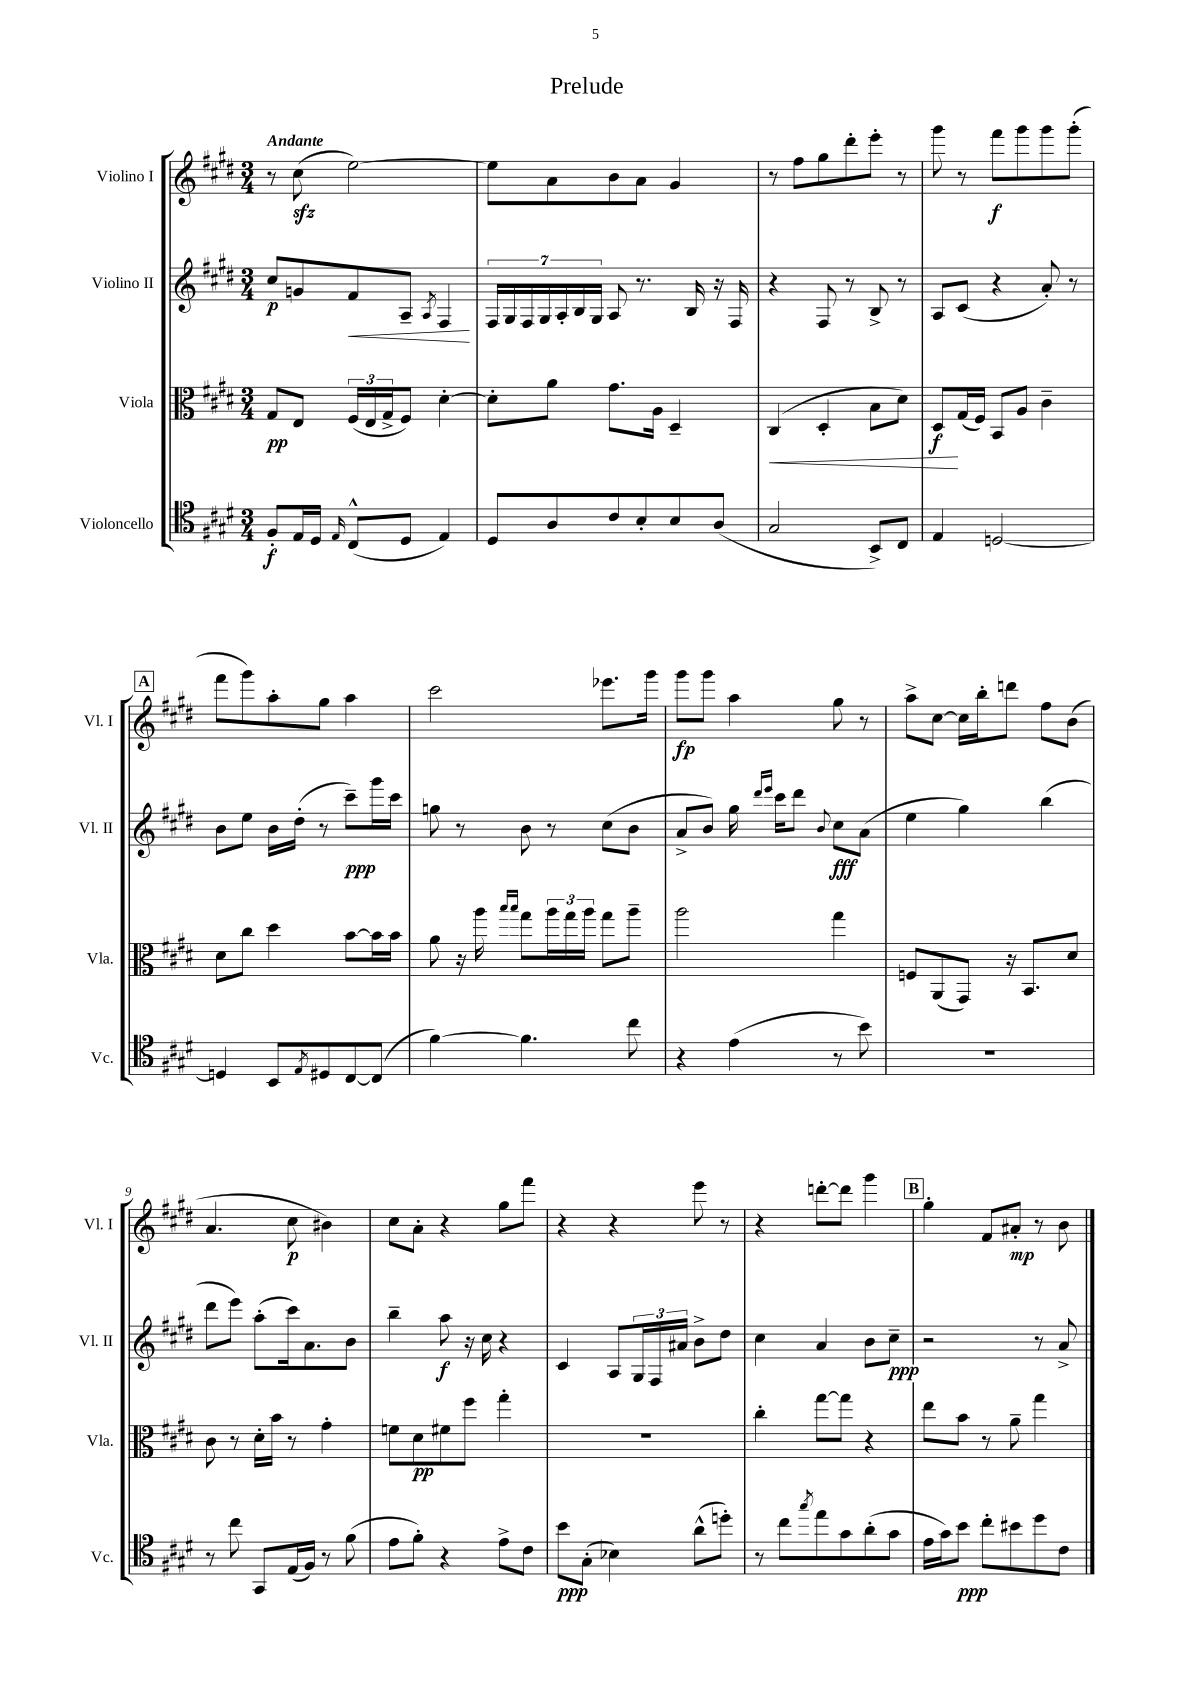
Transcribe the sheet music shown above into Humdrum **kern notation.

**kern	**dynam	**kern	**dynam	**kern	**dynam	**kern	**dynam
*part4	*part4	*part3	*part3	*part2	*part2	*part1	*part1
*staff4	*staff4	*staff3	*staff3	*staff2	*staff2	*staff1	*staff1
*I"Violoncello	*	*I"Viola	*	*I"Violino II	*	*I"Violino I	*
*I'Vc.	*	*I'Vla.	*	*I'Vl. II	*	*I'Vl. I	*
*clefC4	*	*clefC3	*	*clefG2	*	*clefG2	*
*k[f#c#g#d#]	*	*k[f#c#g#d#]	*	*k[f#c#g#d#]	*	*k[f#c#g#d#]	*
*M3/4	*	*M3/4	*	*M3/4	*	*M3/4	*
=1	=1	=1	=1	=1	=1	=1	=1
!	!	!	!	!	!	!LO:TX:a:B:t=Andante	!
8F#'/L	f	8G#/L	pp	8cc#/L	p	8r	.
16E/L	.	8E/J	.	8gn/	.	(8cc#zz\	.
16D#/JJ	.	.	.	.	.	.	.
16qqE/	.	.	.	.	.	.	.
!	!	!	!	!	!LO:HP:b	!	!
(8C#^^/L	.	(24F#/LL	.	8f#/	<	[2ee\)	.
.	.	24E/	.	.	.	.	.
.	.	24G#^/J	.	.	.	.	.
8D#/J	.	8F#/J)	.	8A~/J	.	.	.
.	.	.	.	8qA/	.	.	.
4E/)	.	[4d#'\	.	4F#/	.	.	.
.	.	.	.	.	[	.	.
=2	=2	=2	=2	=2	=2	=2	=2
8D#/L	.	8d#'\L]	.	28F#/LL	.	8ee\L]	.
.	.	.	.	28G#/	.	.	.
.	.	.	.	28F#/	.	.	.
.	.	.	.	28G#/	.	.	.
8A/	.	8a\J	.	.	.	8a\	.
.	.	.	.	28A'/	.	.	.
.	.	.	.	28B/	.	.	.
.	.	.	.	28G#/JJ	.	.	.
8c#/	.	8.g#\L	.	8A/	.	8b\	.
8B'/	.	.	.	8.r	.	8a\J	.
.	.	16A\Jk	.	.	.	.	.
8B/	.	4D#~/	.	.	.	4g#/	.
.	.	.	.	16B/	.	.	.
(8A/J	.	.	.	16r	.	.	.
.	.	.	.	16F#/	.	.	.
=3	=3	=3	=3	=3	=3	=3	=3
!	!	!	!LO:HP:b	!	!	!	!
2G#/	.	(4C#/	<	4r	.	8r	.
.	.	.	.	.	.	8ff#\L	.
.	.	4D#'/	.	8F#/	.	8gg#\	.
.	.	.	.	8r	.	8ddd#'\	.
8BB^/L)	.	8B\L	.	8B^/	.	8eee'\J	.
8C#/J	.	8d#\J)	.	8r	.	8r	.
=4	=4	=4	=4	=4	=4	=4	=4
4E/	.	8D#/L	f	8A/L	.	8ggg#\	.
.	.	(16G#/L	[	(8c#/J	.	8r	.
.	.	16F#/JJ)	.	.	.	.	.
[2Dn/	.	8BB/L	.	4r	.	8fff#\L	f
.	.	8A/J	.	.	.	8ggg#\	.
.	.	4c#~\	.	8a'/)	.	8ggg#\	.
.	.	.	.	8r	.	(8ggg#'\J	.
!!LO:LB:g=z
!!LO:REH:place=s1:t=A
=5	=5	=5	=5	=5	=5	=5	=5
4Dn/]	.	8d#\L	.	8b\L	.	8fff#\L	.
.	.	8cc#\J	.	8ee\J	.	8ggg#\)	.
8BB/L	.	4dd#\	.	16b\LL	.	8aa'\	.
.	.	.	.	(16dd#'\JJ	.	.	.
8qE/	.	.	.	.	.	.	.
8D#X/	.	.	.	8r	.	8gg#\J	.
[8C#/	.	[8b\L	.	8ccc#~\L)	ppp	4aa\	.
(8C#/J]	.	16b\L]	.	16ggg#\L	.	.	.
.	.	16b\JJ	.	16ccc#\JJ	.	.	.
=6	=6	=6	=6	=6	=6	=6	=6
[4f#\)	.	8a\	.	8ggn\	.	2ccc#\	.
.	.	16r	.	8r	.	.	.
.	.	16aa\	.	.	.	.	.
.	.	16qqbb/LL	.	.	.	.	.
.	.	16qqbb/JJ	.	.	.	.	.
4.f#\]	.	8gg#\L	.	8b\	.	.	.
.	.	24aa\L	.	8r	.	.	.
.	.	24gg#\	.	.	.	.	.
.	.	24aa\JJ	.	.	.	.	.
.	.	8gg#\L	.	(8cc#\L	.	8.eee-X\L	.
8cc#\	.	8aa~\J	.	8b\J	.	.	.
.	.	.	.	.	.	16ggg#\Jk	.
=7	=7	=7	=7	=7	=7	=7	=7
4r	.	2aa\	.	8a^/L	.	8ggg#\L	fp
.	.	.	.	8b/J)	.	8ggg#\J	.
(4e\	.	.	.	16gg#\	.	4aa\	.
.	.	.	.	16qqddd#/LL	.	.	.
.	.	.	.	16qqeee/JJ	.	.	.
.	.	.	.	16ccc#\KL	.	.	.
.	.	.	.	8ddd#\J	.	.	.
.	.	.	.	8qqb/	.	.	.
8r	.	4gg#\	.	8cc#\L	fff	8gg#\	.
8b\)	.	.	.	(8a\J	.	8r	.
=8	=8	=8	=8	=8	=8	=8	=8
2.r	.	8Fn/L	.	4ee\	.	8aa^\L	.
.	.	(8AA/	.	.	.	[8cc#\J	.
.	.	8GG#/J)	.	4gg#\)	.	16cc#\LL]	.
.	.	.	.	.	.	16bb'\J	.
.	.	16r	.	.	.	8dddn\J	.
.	.	8.BB/L	.	.	.	.	.
.	.	.	.	(4bb\	.	8ff#\L	.
.	.	8d#/J	.	.	.	(8b\J	.
!!LO:LB:g=z
=9	=9	=9	=9	=9	=9	=9	=9
8r	.	8c#\	.	8ddd#\L	.	4.a/	.
8cc#\	.	8r	.	8eee\J)	.	.	.
8GG#/L	.	16d#'\LL	.	(8aa'\L	.	.	.
.	.	16b\JJ	.	.	.	.	.
(16E/L	.	8r	.	16ccc#\k)	.	8cc#\	p
16F#/JJ)	.	.	.	8.a\	.	.	.
8r	.	4g#'\	.	.	.	4b#X\)	.
(8f#\	.	.	.	8b\J	.	.	.
=10	=10	=10	=10	=10	=10	=10	=10
8e\L	.	8fn\L	.	4bb~\	.	8cc#\L	.
8f#'\J)	.	8d#\	pp	.	.	8a'\J	.
4r	.	8f#X\	.	8aa\	f	4r	.
.	.	8ff#\J	.	16r	.	.	.
.	.	.	.	16cc#\	.	.	.
8e^\L	.	4gg#'\	.	4r	.	8gg#\L	.
8c#\J	.	.	.	.	.	8fff#\J	.
=11	=11	=11	=11	=11	=11	=11	=11
8b\L	ppp	2.r	.	4c#/	.	4r	.
(8G#'\J	.	.	.	.	.	.	.
4B-X\)	.	.	.	8A/L	.	4r	.
.	.	.	.	24G#/L	.	.	.
.	.	.	.	24F#/	.	.	.
.	.	.	.	24a#X/JJ	.	.	.
(8a^^\L	.	.	.	8b^\L	.	8eee\	.
8ddn'\J)	.	.	.	8dd#\J	.	8r	.
=12	=12	=12	=12	=12	=12	=12	=12
8r	.	4cc#'\	.	4cc#\	.	4r	.
8cc#\L	.	.	.	.	.	.	.
8qgg#/	.	.	.	.	.	.	.
8ee\	.	[8gg#\L	.	4a/	.	[8dddn'\L	.
8g#\	.	8gg#\J]	.	.	.	8ddd\J]	.
(8a'\	.	4r	.	8b\L	.	4ggg#\	.
8g#\J	.	.	.	8cc#~\J	ppp	.	.
!!LO:REH:place=s1:t=B
=13	=13	=13	=13	=13	=13	=13	=13
16e\LL	.	8ee\L	.	2r	.	4gg#'\	.
16g#\J)	.	.	.	.	.	.	.
8b\J	ppp	8b\J	.	.	.	.	.
8cc#'\L	.	8r	.	.	.	8f#/L	.
8b#X\	.	8a~\	.	.	.	8a#X'/J	mp
8dd#\	.	4gg#\	.	8r	.	8r	.
8c#\J	.	.	.	8a^/	.	8b\	.
==	==	==	==	==	==	==	==
*-	*-	*-	*-	*-	*-	*-	*-
